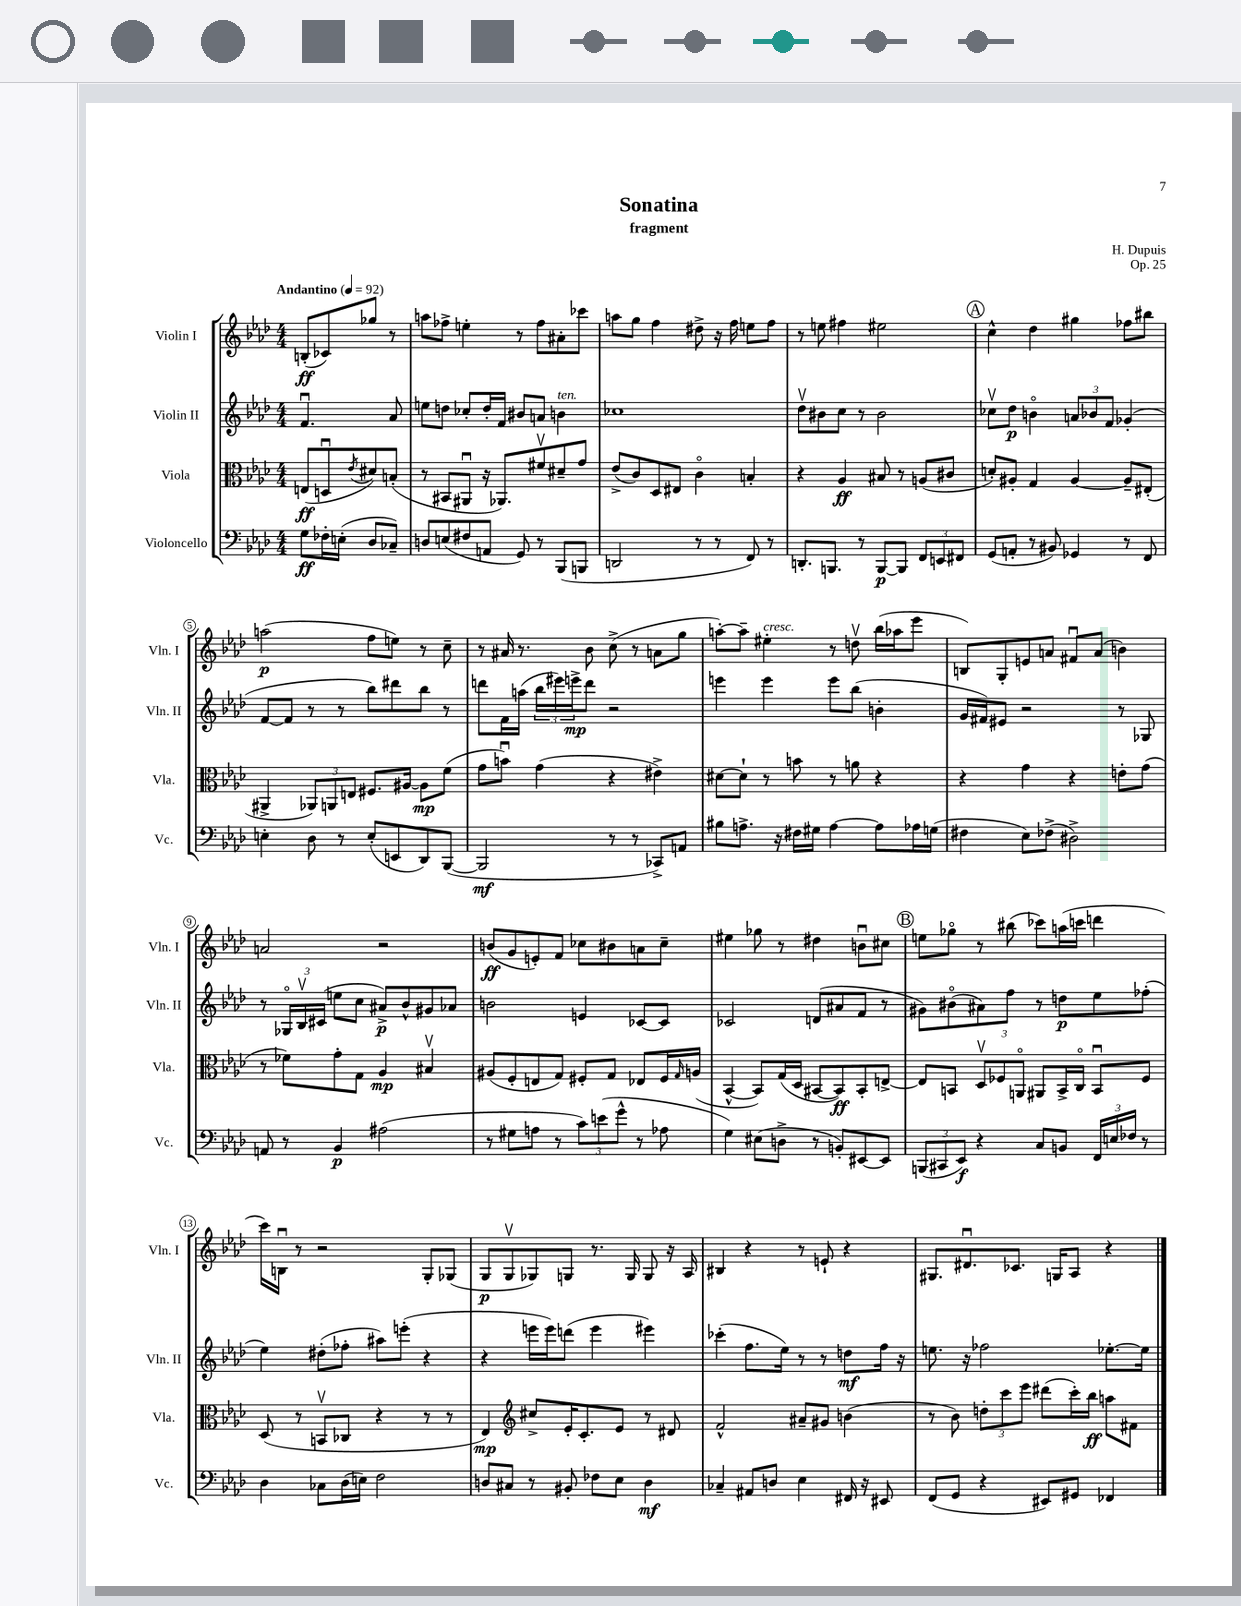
\header { title = "Sonatina" composer = "H. Dupuis" subtitle = "fragment" opus = "Op. 25" }
<<
\new StaffGroup <<
\new Staff = "s0" \with { instrumentName = "Violin I" shortInstrumentName = "Vln. I" } {
    \clef treble \key aes \major \numericTimeSignature \time 4/4 \partial 2 \tempo "Andantino" 4 = 92
    b8-.\ff( ces'8) ges''8 r8 |
    a''8 fes''8-> e''4-. r8 fes''8 ais'8-. ces'''8 |
    a''8 g''8 f''4 dis''8-> r16 f''16 e''8 f''8 |
    r8 e''8 fis''4 eis''2 |
    \mark \markup { \circle "A" } c''4-^ des''4 gis''4 fes''8 bis''8 |
    a''2\p( f''8 e''8) r8 c''8-- |
    r8 ais'16 r8. bes'8 c''8->( r8 a'8 g''8 |
    a''8~-.) a''8-- eis''4-.^\markup { \italic "cresc." } r8 d''8\upbow bes''16( aes''16 ees'''8 |
    b8) g8-. e'8 a'8 fis'8\downbow a'8( b'4) |
    a'2 r2 |
    b'8\ff( g'8 e'8-.) f'8 ces''8 bis'8 a'8 ces''8-- |
    eis''4 ges''8 r8 dis''4 b'8\downbow cis''8 |
    \mark \markup { \circle "B" } e''8 ges''8\flageolet r8 bis''8( ces'''8) a''16( c'''16 d'''4 |
    c'''16) b16\downbow r8 r2 g8-. ges8( |
    g8\p g8\upbow ges8) g8 r8. g16 g8 r16 aes16 |
    bis4 r4 r8 e'8-! r4 |
    gis8. dis'8.\downbow ces'8. g16 aes8 r4 \bar "|." |
}
\new Staff = "s1" \with { instrumentName = "Violin II" shortInstrumentName = "Vln. II" } {
    \clef treble \key aes \major \numericTimeSignature \time 4/4 \partial 2
    f'4.\downbow aes'8 |
    e''8 d''8 ces''8-. d''16-. f'16 bis'8 a'8 b'4^\markup { \italic "ten." } |
    ces''1 |
    des''8\upbow bis'8 c''8 r8 bis'2 |
    \mark \markup { \circle "A" } ces''8\upbow des''8\p b'4\flageolet \tuplet 3/2 { a'8 bes'8 f'8 } ges'4-.( |
    f'8~ f'8 r8 r8 bes''8) dis'''8 bes''8 r8 |
    d'''8 f'16 a''16( \tuplet 3/2 { bes''16 eis'''16) e'''16->\mp } d'''8 r2 |
    e'''4 e'''4 e'''8 bes''8( b'4-. |
    g'16 fis'16) eis'8 r2 r8 ges8 |
    r8 \tuplet 3/2 { ges16\flageolet bes16\upbow cis'16( } e''8 c''8 ais'8->\p) bes'8-^ gis'8 aes'8 |
    b'2 e'4 ces'8~ ces'8 |
    ces'2 d'8( ais'8 f'8 r8 |
    \mark \markup { \circle "B" } gis'8) bis'8\flageolet( ais'8) f''8 r8 d''8\p ees''8 fes''8-.( |
    ees''4) dis''8-.( fes''8-. ais''8) e'''8-.( r4 |
    r4 e'''16 e'''16) d'''8( e'''4 eis'''4) |
    ces'''4-.( f''8. ees''16) r8 r8 d''8\mf f''16 r16 |
    e''8. r16 fes''2 ees''8.~-. ees''16 \bar "|." |
}
\new Staff = "s2" \with { instrumentName = "Viola" shortInstrumentName = "Vla." } {
    \clef alto \key aes \major \numericTimeSignature \time 4/4 \partial 2
    e8\ff( d8\downbow \acciaccatura { ees'8 } dis'8) b8-.( |
    r8 bis,8 ais,8\downbow r16 aes,8.) fis'8\upbow dis'8-- g'8 |
    ees'8->( c'8) des8 eis8 c'4\flageolet b4-. |
    r4 aes4\ff bis8 r8 a8( cis'8 |
    \mark \markup { \circle "A" } d'8-.) ais8-. g4 ais4~ ais8-- eis8-.( |
    ais,4-> \tuplet 3/2 { aes,8) a,8 e8 } fis8. ais16~ ais8\mp f'8( |
    g'8 b'8\downbow) g'4( r4 eis'4->) |
    dis'8~ dis'8-! r8 b'8 r8 a'8 r4 |
    r4 g'4 r4 e'8-. g'8( |
    r8 fes'8) g'8-. g8 aes4\mp bis4\upbow |
    ais8( f8-. e8 g8) fis8-. g8 ees8 fis16 \grace { g16 } a16( |
    bes,4~-^ bes,8) g16( des16 bis,8~ bis,8\ff) bis,8-. e8~-> |
    \mark \markup { \circle "B" } e8 b,8 \tuplet 3/2 { des8\upbow fes8 a,8\flageolet } ais,8 b,16-> c16\flageolet b,8\downbow fes8 |
    des8( r8 b,8\upbow ces8 r4 r8 r8 |
    ees4\mp) \clef treble cis''8-> ees'16-. c'8.-. ees'8 r8 dis'8 |
    f'2-^ ais'8-- gis'8 b'4( |
    r8 bes'8) \tuplet 3/2 { d''8-. c'''8 ees'''8 } dis'''8( c'''16-.) bes''16\ff a''8 fis'8 \bar "|." |
}
\new Staff = "s3" \with { instrumentName = "Violoncello" shortInstrumentName = "Vc." } {
    \clef bass \key aes \major \numericTimeSignature \time 4/4 \partial 2
    g8\ff fes16-. e16-.( des8 ces8--) |
    d8 e8( fis8 a,8 g,8) r8 bes,,8( b,,8 |
    d,2 r8 r8 f,8) r8 |
    d,8.-. b,,8. r8 b,,8~\p b,,8 \tuplet 3/2 { f,8 e,8 fis,8 } |
    \mark \markup { \circle "A" } g,8( a,8-. r8 bis,8) ges,4 r8 f,8 |
    e4-. des8 r8 e8-.( e,8 des,8) bes,,8~( |
    bes,,2\mf r8 r8 ces,8->) a,8 |
    bis8 a8.-> r16 fis16 gis16 a4~ a8 aes16 g16( |
    fis4 ees8) fes8->( dis2->) |
    a,8 r8 bes,4\p ais2( |
    r8 gis8 a8 r8 \tuplet 3/2 { c'8) e'8( g'8-^ } r8 aes8 |
    g4) eis8( d8-> r8 b,8-.) eis,8~ eis,8 |
    \mark \markup { \circle "B" } \tuplet 3/2 { b,,8( cis,8 ees,8\f) } r4 c8 b,8 \tuplet 3/2 { f,16 e16 fes16 } r8 |
    des4 ces8 des16( e16) f2 |
    d8 cis8 r8 bis,8-. fes8 ees8 d4\mf |
    ces4-- ais,8 d8 ees4 fis,16 r16 eis,8 |
    f,8( g,8 r4 eis,8) gis,8 fes,4 \bar "|." |
}
>>
>>
\layout { \context { \Score \override BarNumber.stencil = #(make-stencil-circler 0.1 0.3 ly:text-interface::print) } }
